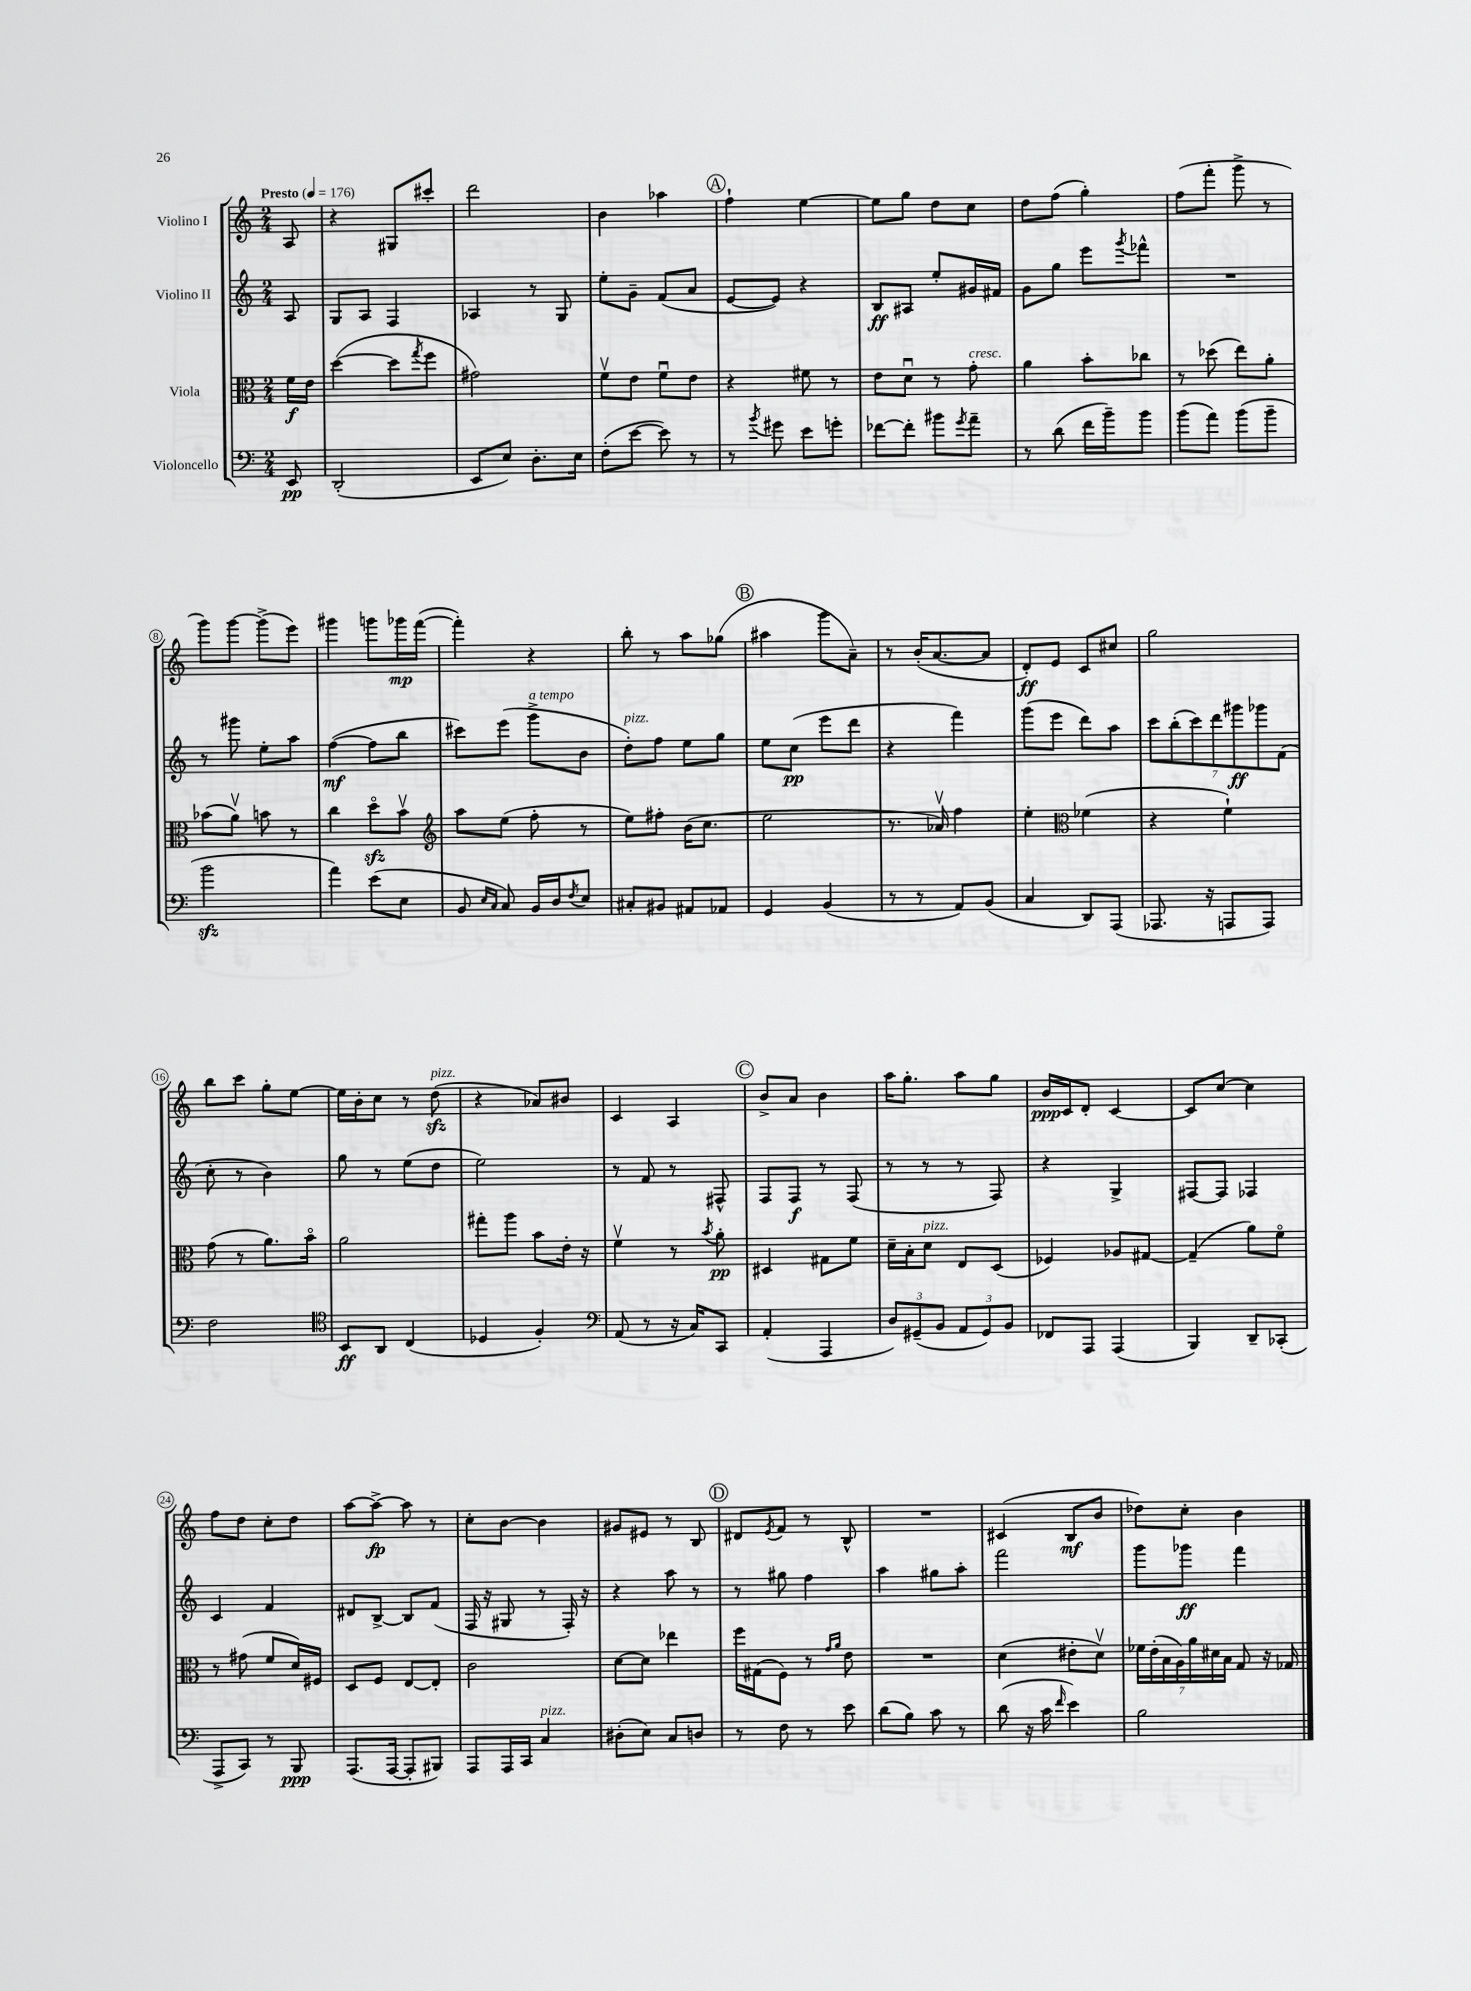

**kern	**dynam	**kern	**dynam	**kern	**dynam	**kern	**dynam
*part4	*part4	*part3	*part3	*part2	*part2	*part1	*part1
*staff4	*staff4	*staff3	*staff3	*staff2	*staff2	*staff1	*staff1
*I"Violoncello	*	*I"Viola	*	*I"Violino II	*	*I"Violino I	*
*clefF4	*	*clefC3	*	*clefG2	*	*clefG2	*
*k[]	*	*k[]	*	*k[]	*	*k[]	*
*M2/4	*	*M2/4	*	*M2/4	*	*M2/4	*
*MM176	*	*MM176	*	*MM176	*	*MM176	*
=	=	=	=	=	=	=	=
!	!	!	!	!	!	!LO:TX:a:B:t=Presto	!
8EE/	pp	16f\LL	f	8A/	.	8A/	.
.	.	16e\JJ	.	.	.	.	.
=1	=1	=1	=1	=1	=1	=1	=1
(2DD'/	.	([4dd\	.	8G/L	.	4r	.
.	.	.	.	8A/J	.	.	.
.	.	8dd\L]	.	4F/	.	8G#X/L	.
.	.	8qgg/	.	.	.	.	.
.	.	8ff\J	.	.	.	8ccc#X'/J	.
=2	=2	=2	=2	=2	=2	=2	=2
8EE/L	.	2g#X\)	.	4A-X/	.	2ddd\	.
8E/J)	.	.	.	.	.	.	.
8.D'\L	.	.	.	8r	.	.	.
.	.	.	.	8G/	.	.	.
16E\Jk	.	.	.	.	.	.	.
=3	=3	=3	=3	=3	=3	=3	=3
(8F'\L	.	8fv\L	.	8ee'\L	.	4b\	.
[8e\J	.	8e\J	.	8g~\J	.	.	.
8e\])	.	8fu\L	.	(8f/L	.	4aa-X\	.
8r	.	8e\J	.	8a/J	.	.	.
!!LO:REH:place=s1:t=A
=4	=4	=4	=4	=4	=4	=4	=4
8r	.	4r	.	[8e/L	.	4ff`\	.
8qb/	.	.	.	.	.	.	.
8g#X\	.	.	.	8e/J])	.	.	.
8e\L	.	8f#X\	.	4r	.	[4ee\	.
8gn'\J	.	8r	.	.	.	.	.
=5	=5	=5	=5	=5	=5	=5	=5
[8f-X\L	.	8e\L	.	8B/L	ff	8ee\L]	.
8f-'\J]	.	8du\J	.	8A#X/J	.	8gg\J	.
8b#X\L	.	8r	.	8ee'/L	.	8dd\L	.
8qg/	.	.	.	.	.	.	.
!	!	!LO:TX:a:i:t=cresc.	!	!	!	!	!
8a~\J	.	8g'\	.	16g#X/L	.	8cc\J	.
.	.	.	.	16f#X/JJ	.	.	.
=6	=6	=6	=6	=6	=6	=6	=6
8r	.	4a\	.	8g\L	.	8dd\L	.
(8d\	.	.	.	8gg\J	.	(8ff\J	.
16f\LL	.	8b'\L	.	8eee\L	.	4gg'\)	.
16b~\J)	.	.	.	.	.	.	.
.	.	.	.	8qggg/	.	.	.
8b\J	.	8cc-X\J	.	8fff-X^^\J	.	.	.
=7	=7	=7	=7	=7	=7	=7	=7
(8b\L	.	8r	.	2r	.	(8ff\L	.
8a\J)	.	(8dd-X\	.	.	.	8fff'\J	.
(8b\L	.	8ee\L)	.	.	.	8ggg^\	.
8b~\J	.	8a'\J	.	.	.	8r	.
!!LO:LB:g=z
=8	=8	=8	=8	=8	=8	=8	=8
2bzz\	.	(8b-X\L	.	8r	.	8ggg\L)	.
.	.	8av\J)	.	8ggg#X\	.	[8ggg\J	.
.	.	8bn\	.	8ee'\L	.	(8ggg^\L]	.
.	.	8r	.	8aa\J	.	8eee\J)	.
=9	=9	=9	=9	=9	=9	=9	=9
4a\)	.	4cc\	.	([4ff\	mf	4ggg#X\	.
(8e\L	.	8ddzz\L	.	8ff\L]	.	8gggn\L	.
8E\J	.	8bv\J	.	8bb\J	.	16ggg-X\L	mp
.	.	.	.	.	.	([16fff\JJ	.
=10	=10	=10	=10	=10	=10	=10	=10
*	*	*clefG2	*	*	*	*	*
8BB/	.	8aa\L	.	8ccc#X\L)	.	4fff'\])	.
16qqE/LL	.	.	.	.	.	.	.
16qqC/JJ	.	.	.	.	.	.	.
8C/)	.	(8ee\J	.	(8eee\J	.	.	.
!	!	!	!	!LO:TX:a:i:t=a tempo	!	!	!
16BB/LL	.	8ff'\	.	8ggg^\L	.	4r	.
16D/J	.	.	.	.	.	.	.
8qF/	.	.	.	.	.	.	.
8E/J	.	8r	.	8b\J	.	.	.
=11	=11	=11	=11	=11	=11	=11	=11
!	!	!	!	!LO:TX:a:i:t=pizz.	!	!	!
8C#X'/L	.	8ee\L)	.	8dd'\L)	.	8bb'\	.
8BB#X/J	.	8ff#X'\J	.	8ff\J	.	8r	.
8AA#X/L	.	(16b\KL	.	8ee\L	.	8aa\L	.
.	.	8.cc\J	.	.	.	.	.
8AA-X/J	.	.	.	8gg\J	.	(8gg-X\J	.
!!LO:REH:place=s1:t=B
=12	=12	=12	=12	=12	=12	=12	=12
4GG/	.	2ee\	.	8ee\L	.	4aa#X\	.
.	.	.	.	(8cc\J	pp	.	.
(4BB/	.	.	.	8eee\L	.	8ggg\L	.
.	.	.	.	8ddd\J	.	8a~\J)	.
=13	=13	=13	=13	=13	=13	=13	=13
8r	.	8.r	.	4r	.	8r	.
8r	.	.	.	.	.	(16b'/KL	.
.	.	16a-Xv/)	.	.	.	[8.a/	.
8AA/L)	.	4ff\	.	4fff\)	.	.	.
(8BB/J	.	.	.	.	.	8a/J]	.
=14	=14	=14	=14	=14	=14	=14	=14
4C/	.	4ee'\	.	(8ggg\L	.	8d'/L)	ff
.	.	.	.	8eee\J	.	8e/J	.
*	*	*clefC3	*	*	*	*	*
8DD/L)	.	(4f-X\	.	8ddd\L)	.	8c/L	.
(8AAA/J	.	.	.	8aa\J	.	8cc#X/J	.
=15	=15	=15	=15	=15	=15	=15	=15
8.AAA-X/	.	4r	.	14ccc\L	.	2gg\	.
.	.	.	.	(14bb'\	.	.	.
.	.	.	.	14ccc\)	.	.	.
16r	.	.	.	.	.	.	.
.	.	.	.	14ddd\	.	.	.
8AAAn/L	.	4f`\)	.	.	.	.	.
.	.	.	.	14ggg#X\	ff	.	.
.	.	.	.	14ggg-X\	.	.	.
8AAA/J)	.	.	.	.	.	.	.
.	.	.	.	(14f\J	.	.	.
!!LO:LB:g=z
=16	=16	=16	=16	=16	=16	=16	=16
2F\	.	(8g\	.	8cc'\	.	8bb\L	.
.	.	8r	.	8r	.	8ccc\J	.
.	.	8.a\L)	.	4b\)	.	8gg'\L	.
.	.	.	.	.	.	[8ee\J	.
.	.	16b\Jk	.	.	.	.	.
=17	=17	=17	=17	=17	=17	=17	=17
*clefC4	*	*	*	*	*	*	*
8BB/L	ff	2a\	.	8gg\	.	16ee\LL]	.
.	.	.	.	.	.	16b'\J	.
8AA/J	.	.	.	8r	.	8cc\J	.
(4C/	.	.	.	(8ee\L	.	8r	.
!	!	!	!	!	!	!LO:TX:a:i:t=pizz.	!
.	.	.	.	8dd\J	.	(8ddzz\	.
=18	=18	=18	=18	=18	=18	=18	=18
4D-X/	.	8gg#X'\L	.	2ee\)	.	4r	.
.	.	8aa\J	.	.	.	.	.
4F'/)	.	8b\L	.	.	.	8a-X/L)	.
.	.	16e'\Jk	.	.	.	8b#X/J	.
.	.	16r	.	.	.	.	.
=19	=19	=19	=19	=19	=19	=19	=19
*clefF4	*	*	*	*	*	*	*
(8AA/	.	4fv\	.	8r	.	4c/	.
8r	.	.	.	8f/	.	.	.
16r	.	8r	.	8r	.	4A/	.
16C/KL)	.	.	.	.	.	.	.
.	.	8qb/	.	.	.	.	.
8CC/J	.	8a'\	pp	8F#X^^/	.	.	.
!!LO:REH:place=s1:t=C
=20	=20	=20	=20	=20	=20	=20	=20
(4AA'/	.	4D#X/	.	8F/L	.	8b^/L	.
.	.	.	.	8F/J	f	8a/J	.
4AAA/	.	8G#X\L	.	8r	.	4b\	.
.	.	8f\J	.	(8F/	.	.	.
=21	=21	=21	=21	=21	=21	=21	=21
12D/L)	.	16d~\LL	.	8r	.	16aa\KL	.
.	.	16B'\J	.	.	.	8.gg'\J	.
(12GG#X~/	.	.	.	.	.	.	.
!	!	!LO:TX:a:i:t=pizz.	!	!	!	!	!
.	.	8d\J	.	8r	.	.	.
12BB/J	.	.	.	.	.	.	.
12AA/L	.	8E/L	.	8r	.	8aa\L	.
12GG#/)	.	.	.	.	.	.	.
.	.	(8D/J	.	8F/)	.	8gg\J	.
12BB/J	.	.	.	.	.	.	.
=22	=22	=22	=22	=22	=22	=22	=22
8FF-X/L	.	4F-X/)	.	4r	.	16b/LL	ppp
.	.	.	.	.	.	16c/J	.
8AAA/J	.	.	.	.	.	8d'/J	.
(4AAA/	.	8A-X/L	.	4G^/	.	[4c/	.
.	.	[8G#X/J	.	.	.	.	.
=23	=23	=23	=23	=23	=23	=23	=23
4BBB/)	.	(4G#~/]	.	[8F#X/L	.	8c/L]	.
.	.	.	.	8F#/J]	.	[8cc/J	.
8DD~/L	.	8a\L)	.	4F-X/	.	4cc\]	.
(8CC-X'/J	.	8f\J	.	.	.	.	.
!!LO:LB:g=z
=24	=24	=24	=24	=24	=24	=24	=24
8AAA^/L	.	8r	.	4c/	.	8ff\L	.
8CC/J)	.	(8g#X\	.	.	.	8dd\J	.
8r	.	8f/L	.	4f/	.	8cc'\L	.
8BBB/	ppp	16d/L)	.	.	.	8dd\J	.
.	.	16F#X/JJ	.	.	.	.	.
=25	=25	=25	=25	=25	=25	=25	=25
(8.AAA/L	.	8D/L	.	8d#X/L	.	[8aa\L	.
.	.	8F/J	.	[8B^/J	.	8aa^\J_	fp
[16AAA/Jk	.	.	.	.	.	.	.
8AAA'/L]	.	[8E/L	.	8B/L]	.	8aa\]	.
8BBB#X/J)	.	8E'/J]	.	(8f/J	.	8r	.
=26	=26	=26	=26	=26	=26	=26	=26
8AAA/L	.	2c\	.	16F/	.	8cc'\L	.
.	.	.	.	16r	.	.	.
16AAA/L	.	.	.	8G#X/	.	[8b\J	.
16CC/JJ	.	.	.	.	.	.	.
!LO:TX:a:i:t=pizz.	!	!	!	!	!	!	!
4C/	.	.	.	8r	.	4b\]	.
.	.	.	.	16F'/)	.	.	.
.	.	.	.	16r	.	.	.
=27	=27	=27	=27	=27	=27	=27	=27
(8D#X'\L	.	[8d\L	.	4r	.	8g#X/L	.
8E\J)	.	8d\J]	.	.	.	8e#X/J	.
8C/L	.	4ee-X\	.	8aa\	.	8r	.
8Dn/J	.	.	.	8r	.	8B/	.
!!LO:REH:place=s1:t=D
=28	=28	=28	=28	=28	=28	=28	=28
8r	.	16ff\LL	.	8r	.	8d#X/L	.
.	.	(16G#X\J	.	.	.	.	.
.	.	.	.	.	.	8qe/	.
8F\	.	8F\J)	.	8gg#X\	.	8f/J	.
8r	.	8r	.	4ff\	.	8r	.
.	.	16qqg/LL	.	.	.	.	.
.	.	16qqa/JJ	.	.	.	.	.
8e\	.	8e\	.	.	.	8B^^/	.
=29	=29	=29	=29	=29	=29	=29	=29
(8d\L	.	2r	.	4aa\	.	2r	.
8B\J)	.	.	.	.	.	.	.
8c\	.	.	.	8gg#X\L	.	.	.
8r	.	.	.	8aa'\J	.	.	.
=30	=30	=30	=30	=30	=30	=30	=30
(8d\	.	(4d\	.	2fff\	.	(4c#X/	.
16r	.	.	.	.	.	.	.
16c\	.	.	.	.	.	.	.
16qqf/	.	.	.	.	.	.	.
4e\)	.	8e#X'\L	.	.	.	8B/L	mf
.	.	8dv\J)	.	.	.	8b/J	.
=31	=31	=31	=31	=31	=31	=31	=31
2B\	.	28f-X\LL	.	8ggg\L	.	8dd-X\L)	.
.	.	(28e'\	.	.	.	.	.
.	.	28B\	.	.	.	.	.
.	.	28A\)	.	.	.	.	.
.	.	.	.	8ggg-X\J	ff	8cc'\J	.
.	.	28a\	.	.	.	.	.
.	.	28d#X\	.	.	.	.	.
.	.	28B\JJ	.	.	.	.	.
.	.	8G/	.	4fff\	.	4b\	.
.	.	16r	.	.	.	.	.
.	.	16G-X/	.	.	.	.	.
==	==	==	==	==	==	==	==
*-	*-	*-	*-	*-	*-	*-	*-
